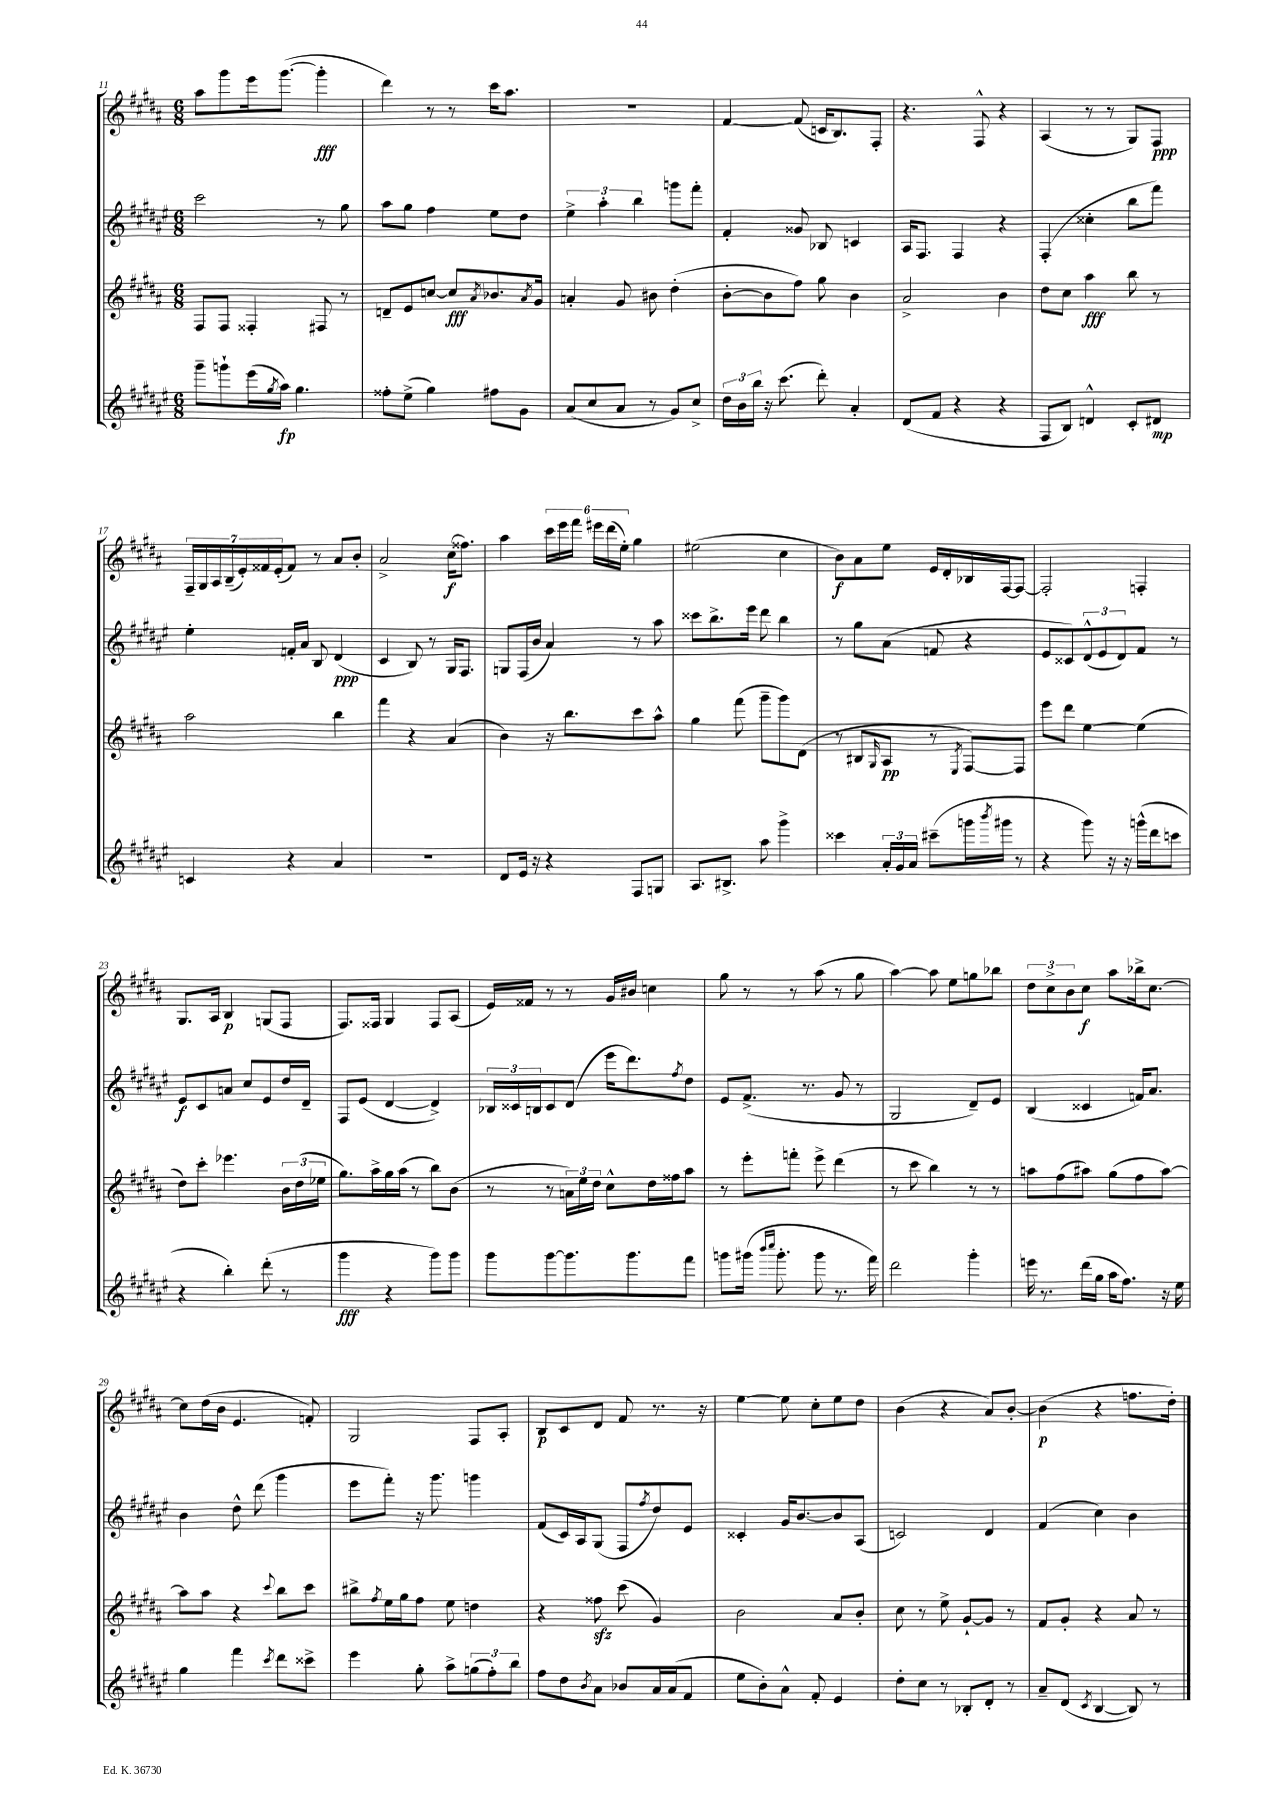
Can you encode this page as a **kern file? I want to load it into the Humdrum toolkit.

**kern	**kern	**kern	**kern
*staff4	*staff3	*staff2	*staff1
*clefG2	*clefG2	*clefG2	*clefG2
*k[f#c#g#d#a#e#]	*k[f#c#g#d#a#]	*k[f#c#g#d#a#e#]	*k[f#c#g#d#a#]
*M6/8	*M6/8	*M6/8	*M6/8
8ggg#~	8F#	2ccc#	8aa#
8ggg`	8F#	.	8ggg#
(16eee#	4F##'	.	16eee
8qgg#	.	.	.
16aa#)	.	.	([8.ggg#
4.gg#	.	.	.
.	8F#	8r	4ggg#']
.	8r	8gg#	.
=	=	=	=
8ff##'	8d~	8aa#	4ddd#)
(8ee#^	8e	8gg#	.
4gg#)	[8cc	4ff#	8r
.	8cc]	.	8r
.	8qa#	.	.
8ff#	8.b-	8ee#	16ccc#
.	.	.	8.aa#
8g#	.	8dd#	.
.	8qa#	.	.
.	16g#	.	.
=	=	=	=
(8a#	4a'	6ee#^	2.r
8cc#	.	.	.
.	.	6aa#'	.
8a#	8g#	.	.
.	.	6bb	.
8r	8b#	.	.
8g#)	(4dd#'	8ggg	.
8cc#^	.	8fff#'	.
=	=	=	=
24dd#	[8b'	4f#'	[4f#
24b	.	.	.
24bb	.	.	.
16r	8b]	.	.
(8.ccc#	.	.	.
.	8ff#)	8g##	(8f#]
8ddd#')	8gg#	8B-	16c
.	.	.	8.B)
4a#'	4b	4c	.
.	.	.	8F#'
=	=	=	=
(8d#	2a#^	16A#	4.r
.	.	8.F#	.
8f#	.	.	.
4r	.	4F#	.
.	.	.	8F#^^
4r	4b	4r	4r
=	=	=	=
8F#	8dd#	(4F#'	(4A#
8B)	8cc#	.	.
4d^^	4aa#	4cc##'	8r
.	.	.	8r
8c#'	8bb	8bb	8G#)
8d#	8r	8fff#)	8F#
=	=	=	=
4c	2aa#	4ee#'	28F#~
.	.	.	28G#
.	.	.	28A#
.	.	.	(28B~
.	.	.	28e')
.	.	.	28f##
.	.	.	(28e'
4r	.	16f'	8f##)
.	.	16a#	.
.	.	8B	8r
4a#	4bb	(4d#	8a#
.	.	.	8b'
=	=	=	=
2.r	4fff#	4c#	2a#^
.	4r	8B)	.
.	.	8r	.
.	(4a#	16G#	(16cc#
.	.	8.F#	8.ff##)
=	=	=	=
8d#	4b)	8G	4aa#
16e#	.	(16F#	.
16r	.	16b	.
4r	16r	4a#)	24ccc#
.	.	.	24eee
.	8.bb	.	.
.	.	.	24fff#
.	.	.	24eee#
.	.	.	(24ddd#
.	.	.	24ee')
8F#	8ccc#	8r	4gg#
8G	8aa#^^	8aa#	.
=	=	=	=
8.A#	4gg#	8ccc##	(2ee#
.	.	8.bb^	.
8.B#^	.	.	.
.	(8fff#	.	.
.	.	16eee#	.
8aa#	8ggg#~	8ddd#	.
4ggg#^	8ggg#)	4bb	4cc#
.	(8d#	.	.
=	=	=	=
4ccc##	8r	8r	8b)
.	8B#	8gg#	8a#
.	16qqG#	.	.
24a#'	8A#	(8a#	8ee
24g#	.	.	.
24a#	.	.	.
(8ccc#~	8r	8f	16e
.	.	.	16d#'
.	8qE	.	.
16ggg	[8F#)	4r	16B-
8qbbb	.	.	.
16ggg#	.	.	[16F#
8r	8F#]	.	8F#_
=	=	=	=
4r	8eee	8e#	2F#']
.	8ddd#	8c##)	.
8ggg#)	[4ee	(12d#^^	.
.	.	12e#	.
16r	.	.	.
.	.	12d#)	.
16r	.	.	.
(16ggg^^	(4ee]	8f#	4F'
16ddd#	.	.	.
8ccc	.	8r	.
=	=	=	=
4r	8dd#)	8e#	8.G#
.	8ccc#'	8c#	.
.	.	.	16A#
4bb')	4.eee-	8a	4B
.	.	8cc#	.
(8ddd#'	.	8e#	(8G
8r	24b	16dd#	8F#
.	(24dd#	.	.
.	.	16d#~	.
.	24ee-	.	.
=	=	=	=
4ggg#	8.gg#)	8F#	8.F#)
.	.	(8e#	.
.	16aa#^	.	16F##
4r	16gg#	[4d#	4G#
.	(16aa#	.	.
.	8r	.	.
8ggg#)	8bb)	4d#^])	8F##
8ggg#	(8b	.	(8A#
=	=	=	=
8ggg#	8r	24B-	16e)
.	.	24c##	.
.	.	.	16f##
.	.	24B	.
[8ggg#	8r	8c##	8r
8.ggg#]	24a)	(8d#	8r
.	24ee	.	.
.	24dd#	.	.
.	8cc#^^	16eee#	16g#
8.ggg#	.	8.ddd#)	16b#
.	16dd#	.	4cc
.	16ff##	.	.
.	.	8qff#	.
8fff#	8aa#	8dd#	.
=	=	=	=
8ggg	8r	8e#	8gg#
(16ggg#	8eee'	(8.f#^	8r
16qqbbb	.	.	.
16qqcccc#	.	.	.
8.ggg#'	.	.	.
.	8fff'	.	8r
.	.	8.r	.
8ggg#	8eee^	.	(8aa#
8.r	(4ddd#	8g#	8r
.	.	8r	8gg#
16fff#)	.	.	.
=	=	=	=
2ddd#	8r	2G#	[4aa#)
.	8ccc#	.	.
.	4bb)	.	8aa#]
.	.	.	8ee
4ggg#'	8r	8d#~)	8gg
.	8r	8e#	8bb-
=	=	=	=
16eee	8aa	(4B	12dd#
8.r	.	.	.
.	.	.	12cc#^
.	(8ff#	.	.
.	.	.	12b
(16ddd#	8aa#)	4c##	8cc#
16gg#	.	.	.
16aa#	(8gg#	.	8aa#
8.ff#)	.	.	.
.	8ff#	16f)	16bb-^
.	.	8.a#	[8.cc#
16r	[8aa#)	.	.
16ee#	.	.	.
=	=	=	=
4gg#	8aa#]	4b	8cc#]
.	8aa#	.	(16dd#
.	.	.	16b
4fff#	4r	8dd#^^	4.e
.	.	(8ddd#	.
8qccc#	8qqccc#	.	.
8ddd#	8bb	4ggg#	.
8ccc##^	8ccc#	.	8f')
=	=	=	=
4eee#	8bb#^	8eee#	2G#
.	8qff#	.	.
.	16ee	8fff#')	.
.	16gg#	.	.
8gg#'	8ff#	16r	.
.	.	8.ggg#	.
8aa#^	8ee	.	.
(12gg	4dd	4ggg	8F#
12ff#')	.	.	.
.	.	.	8A#'
12bb	.	.	.
=	=	=	=
8ff#	4r	(8f#	8B
8dd#	.	16c#)	8c#
.	.	16A#	.
8qb	.	.	.
8a#	8ff##	(8G#	8d#
8b-	(8ccc#	8F#	8f#
.	.	8qff#	.
16a#	4g#)	8dd#)	8.r
(16a#	.	.	.
8f#	.	8e#	.
.	.	.	16r
=	=	=	=
8ee#	2b	4c##'	[4ee
8b')	.	.	.
8a#^^	.	16g#	8ee]
.	.	[8.b	.
8f#'	.	.	8cc#'
4e#	8a#	8b]	8ee
.	8b'	(8A#	8dd#
=	=	=	=
8dd#'	8cc#	2c)	(4b
8cc#	8r	.	.
8r	8ee^	.	4r
8B-'	[8g#`	.	.
8d#'	8g#]	4d#	8a#)
8r	8r	.	[8b'
=	=	=	=
8a#~	8f#	(4f#	(4b]
(8d#	8g#'	.	.
8qc#	.	.	.
[4B	4r	4cc#)	4r
8B])	8a#	4b	8.ff
8r	8r	.	.
.	.	.	16dd#')
==	==	==	==
*-	*-	*-	*-
